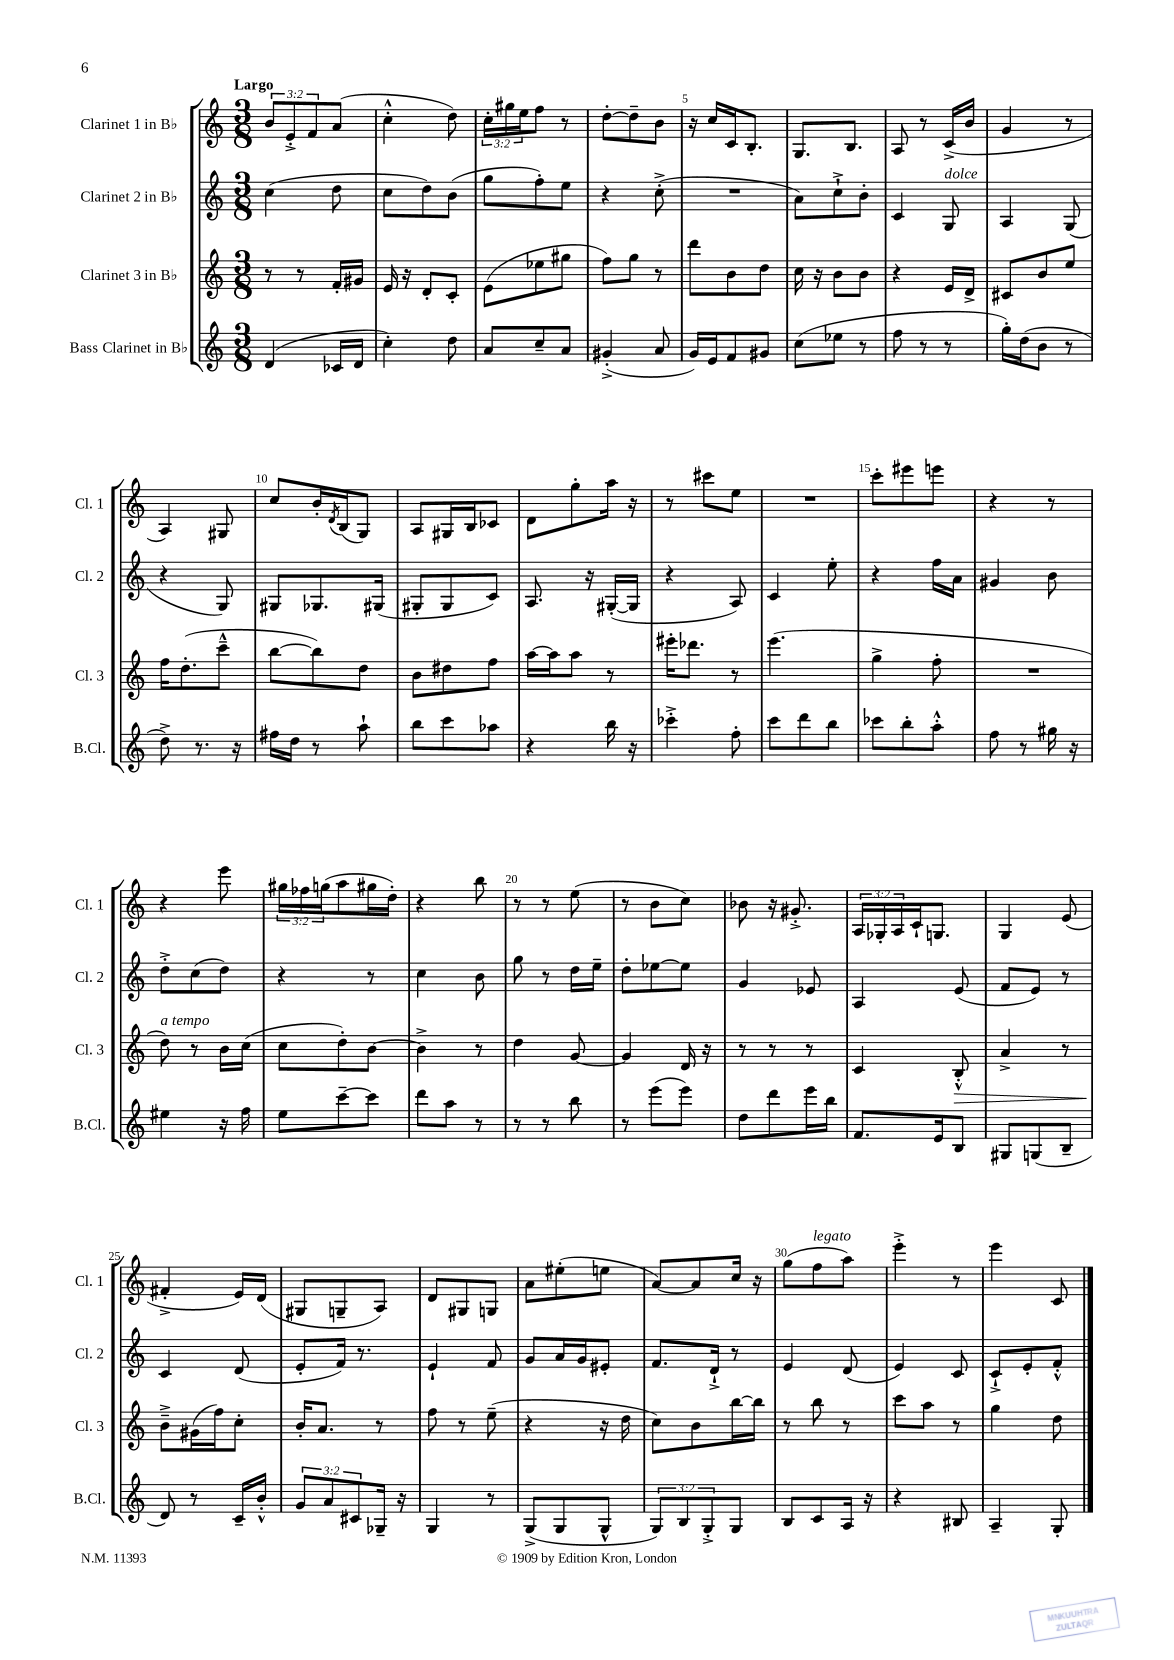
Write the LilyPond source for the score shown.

<<
\new StaffGroup <<
\new Staff = "s0" \with { instrumentName = "Clarinet 1 in Bb" shortInstrumentName = "Cl. 1" } {
    \clef treble \key c \major \numericTimeSignature \time 3/8 \override Staff.TupletNumber.text = #tuplet-number::calc-fraction-text \tempo "Largo"
    \tuplet 3/2 { b'8 e'8-.-> f'8 } a'8( |
    c''4-.-^ d''8) |
    \tuplet 3/2 { c''16-. gis''16 e''16 } f''8 r8 |
    d''8~-. d''8-- b'8 |
    r16 c''16 c'16 b8.-. |
    g8. b8. |
    a8 r8 c'16->( b'16 |
    g'4 r8 |
    a4) gis8 |
    c''8 b'16-. \acciaccatura { d'8 } b16( g8) |
    a8 gis16 b16 ces'8 |
    d'8 g''8-. a''16 r16 |
    r8 cis'''8 e''8 |
    R4. |
    c'''8-. eis'''8 e'''8 |
    r4 r8 |
    r4 e'''8 |
    \tuplet 3/2 { gis''16 fes''16 g''16( } a''8 gis''16 d''16-.) |
    r4 b''8 |
    r8 r8 e''8( |
    r8 b'8 c''8) |
    bes'8 r16 gis'8.-.-> |
    \tuplet 3/2 { a16 ges16-. a16 } c'16-! g8. |
    g4 e'8( |
    fis'4-.-> e'16) d'16( |
    gis8 g8-- a8) |
    d'8 gis8 g8 |
    a'8 eis''8-.( e''8 |
    a'8~) a'8 c''16 r16 |
    g''8( f''8^\markup { \italic "legato" } a''8) |
    e'''4-.-> r8 |
    e'''4 c'8 \bar "|." |
}
\new Staff = "s1" \with { instrumentName = "Clarinet 2 in Bb" shortInstrumentName = "Cl. 2" } {
    \clef treble \key c \major \numericTimeSignature \time 3/8
    c''4( d''8 |
    c''8 d''8) b'8( |
    g''8 f''8-.) e''8 |
    r4 c''8-.->( |
    R4. |
    a'8) c''8-!-> b'8-. |
    c'4 g8^\markup { \italic "dolce" } |
    a4 g8( |
    r4 g8) |
    gis8 ges8. gis16( |
    gis8-. gis8 c'8) |
    a8. r16 gis16~-.( gis16 |
    r4 a8) |
    c'4 e''8-. |
    r4 f''16 a'16 |
    gis'4 b'8 |
    d''8-.-> c''8( d''8) |
    r4 r8 |
    c''4 b'8 |
    g''8 r8 d''16 e''16-- |
    d''8-. ees''8~ ees''8 |
    g'4 ees'8 |
    a4 e'8( |
    f'8 e'8) r8 |
    c'4 d'8( |
    e'8-. f'16) r8. |
    e'4-! f'8 |
    g'8 a'16 g'16 eis'8-. |
    f'8. d'16-!-> r8 |
    e'4 d'8( |
    e'4) c'8 |
    c'8-!-> e'8-. f'8-.-^ \bar "|." |
}
\new Staff = "s2" \with { instrumentName = "Clarinet 3 in Bb" shortInstrumentName = "Cl. 3" } {
    \clef treble \key c \major \numericTimeSignature \time 3/8
    r8 r8 f'16-. gis'16 |
    e'16 r16 d'8-. c'8-. |
    e'8( ees''8 gis''8 |
    f''8) g''8 r8 |
    d'''8 b'8 d''8 |
    c''16 r16 b'8 b'8 |
    r4 e'16 d'16-> |
    cis'8 b'8 e''8 |
    f''16 d''8.-.( c'''8---^ |
    b''8~ b''8) d''8 |
    b'8 dis''8 f''8 |
    a''16~ a''16 a''8 r8 |
    eis'''16-. des'''8. r8 |
    e'''4.( |
    g''4-> f''8-. |
    R4. |
    d''8^\markup { \italic "a tempo" }) r8 b'16 c''16( |
    c''8 d''8-.) b'8~ |
    b'4-> r8 |
    d''4 g'8~ |
    g'4 d'16 r16 |
    r8 r8 r8 |
    c'4 b8-.-^\> |
    a'4-> r8 |
    b'8--->\! gis'16( f''16) c''8-. |
    b'16-. a'8. r8 |
    f''8 r8 e''8--( |
    r4 r16 d''16 |
    c''8) b'8 b''16~ b''16 |
    r8 b''8 r8 |
    c'''8 a''8 r8 |
    g''4 d''8 \bar "|." |
}
\new Staff = "s3" \with { instrumentName = "Bass Clarinet in Bb" shortInstrumentName = "B.Cl." } {
    \clef treble \key c \major \numericTimeSignature \time 3/8 \override Staff.TupletNumber.text = #tuplet-number::calc-fraction-text
    d'4( ces'16 d'16 |
    c''4-.) d''8 |
    a'8 c''8-- a'8 |
    gis'4-.->( a'8 |
    g'16) e'16 f'8 gis'8 |
    c''8( ees''8 r8 |
    f''8 r8 r8 |
    g''16-.) d''16( b'8 r8 |
    d''8->) r8. r16 |
    fis''16 d''16 r8 a''8-! |
    b''8 c'''8 aes''8 |
    r4 b''16 r16 |
    ces'''4-.-> f''8-. |
    c'''8 d'''8 b''8 |
    ces'''8 b''8-. a''8-.-^ |
    f''8 r8 gis''16 r16 |
    eis''4 r16 f''16 |
    e''8 c'''8~-- c'''8 |
    d'''8 a''8 r8 |
    r8 r8 b''8 |
    r8 e'''8( e'''8) |
    d''8 d'''8 e'''16 b''16 |
    f'8. e'16 b8 |
    gis8 g8( b8-- |
    d'8) r8 c'16-- b'16-.-^ |
    \tuplet 3/2 { g'8 a'8 cis'8 } ges16-- r16 |
    g4 r8 |
    g8->( g8 g8-^ |
    \tuplet 3/2 { g8) b8 g8-.-> } g8 |
    b8 c'8 a16 r16 |
    r4 bis8 |
    a4-- g8-. \bar "|." |
}
>>
>>
\layout { \context { \Score \override BarNumber.break-visibility = ##(#f #t #t) barNumberVisibility = #(every-nth-bar-number-visible 5) } }
